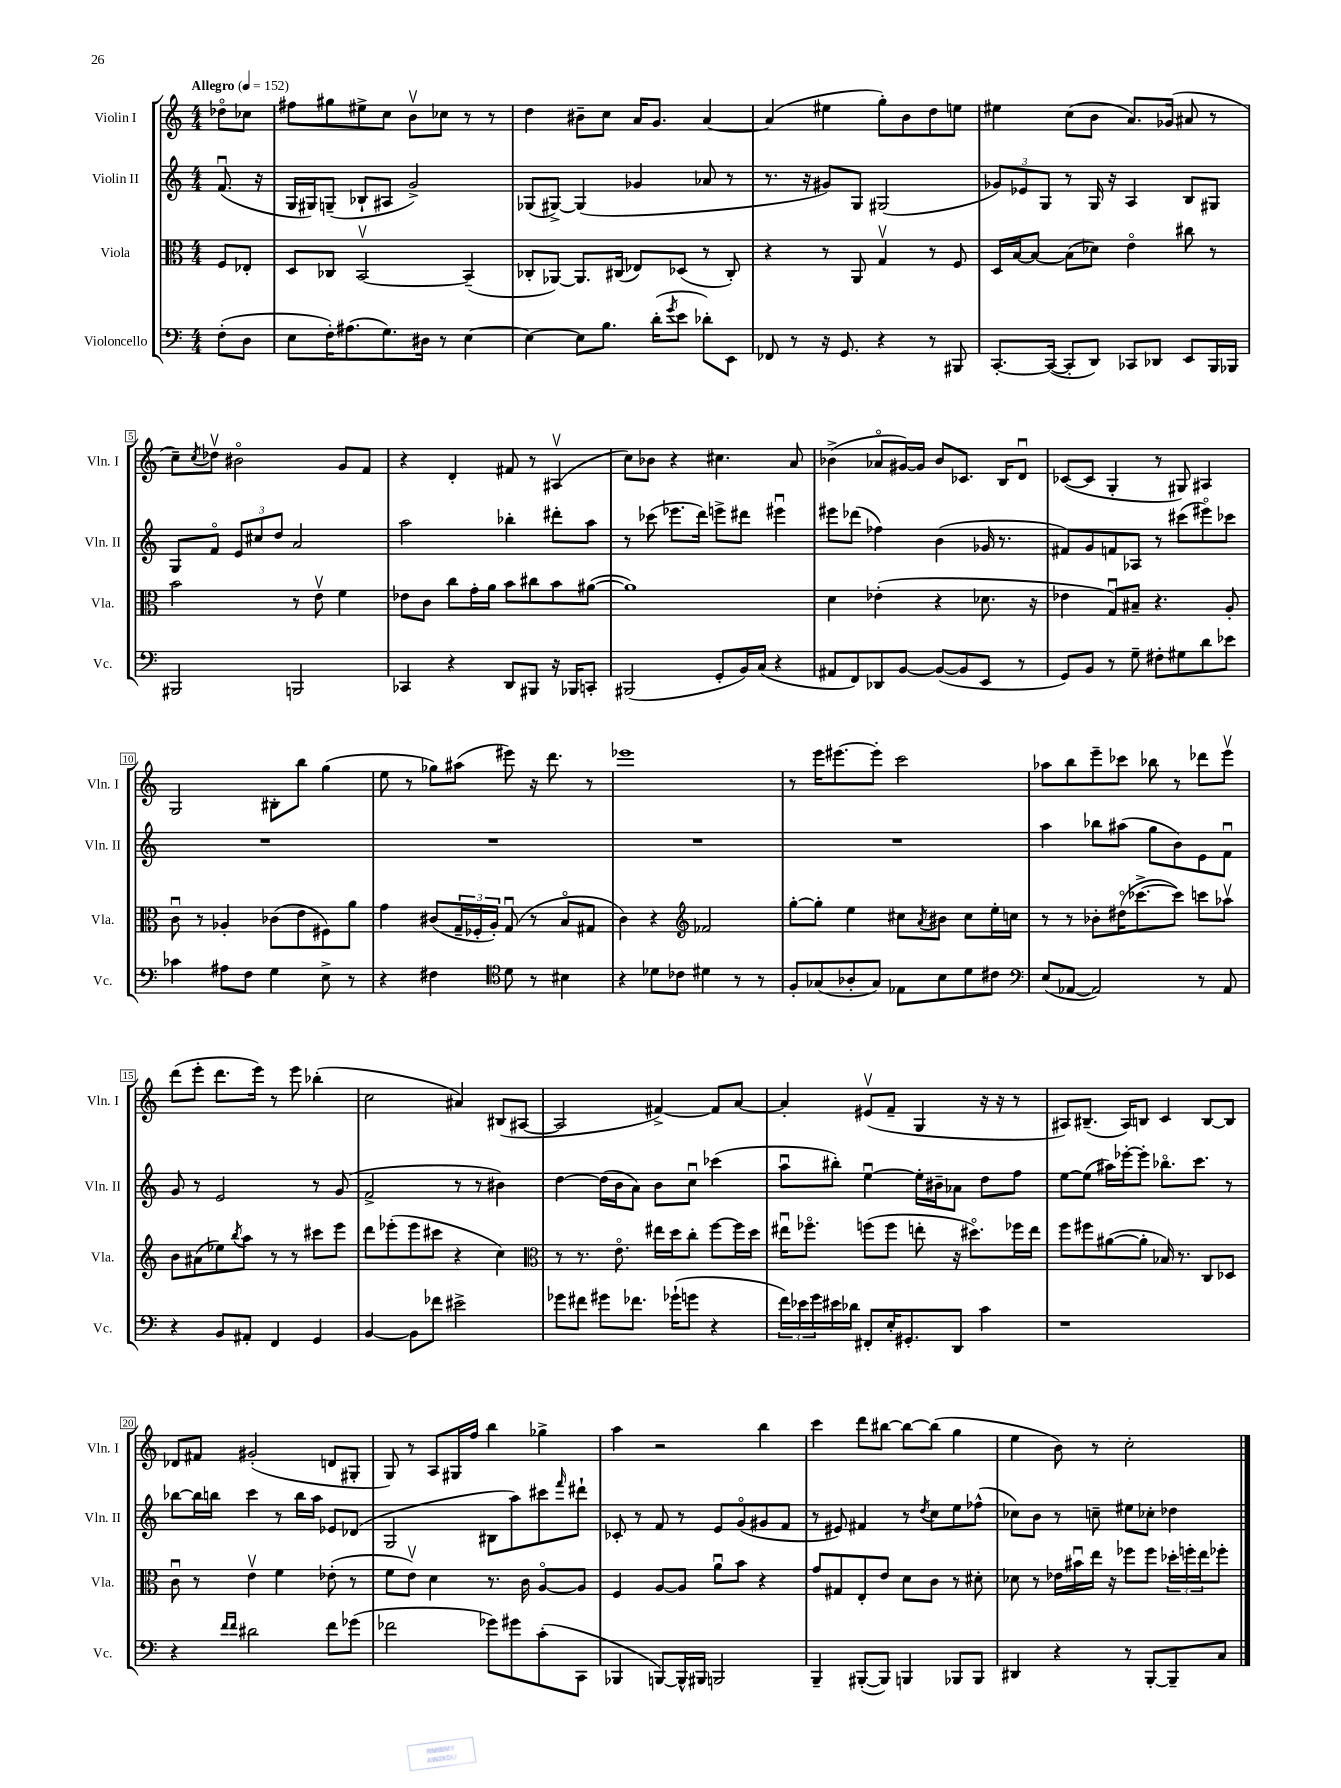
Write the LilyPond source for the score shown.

<<
\new StaffGroup <<
\new Staff = "s0" \with { instrumentName = "Violin I" shortInstrumentName = "Vln. I" } {
    \clef treble \key c \major \numericTimeSignature \time 4/4 \partial 4 \tempo "Allegro" 4 = 152
    des''8\flageolet ces''8 |
    fis''8 gis''8 eis''8-> c''8 b'8\upbow ces''8 r8 r8 |
    d''4 bis'8-- c''8 a'16 g'8. a'4~ |
    a'4( eis''4 g''8-.) b'8 d''8 e''8 |
    eis''4 c''8( b'8 a'8.) ges'16( ais'8 r8 |
    c''8--) \acciaccatura { c''8 } des''8\upbow bis'2\flageolet g'8 f'8 |
    r4 d'4-. fis'8 r8 ais4\upbow( |
    c''8) bes'8 r4 cis''4. a'8 |
    bes'4->( aes'8\flageolet gis'16~) gis'16 bes'8 ces'8. b16 d'8\downbow |
    ces'8~( ces'8 g4-. r8 gis8) ais4 |
    g2 bis8-. b''8 g''4( |
    e''8 r8 ges''8) ais''8( eis'''8) r16 d'''8. r8 |
    ees'''1 |
    r8 e'''16 eis'''8.~ eis'''8-. c'''2 |
    aes''8 b''8 e'''8-- ces'''8 bes''8 r8 des'''8 e'''8\upbow |
    d'''8( e'''8-. d'''8. e'''16) r8 e'''8 bes''4-.( |
    c''2 ais'4) bis8( ais8~ |
    ais2 fis'4~->) fis'8 a'8~ |
    a'4-. eis'8\upbow( f'8-- g4 r16 r16 r8 |
    ais8) bis8.--( ais16) b8 c'4 b8~ b8 |
    des'8 fis'8 gis'2-.( d'8 gis8-. |
    g8) r8 a8 gis16 f''16 b''4 ges''4-> |
    a''4 r2 b''4 |
    c'''4 d'''8 bis''8~ bis''8~ bis''8( g''4 |
    e''4 b'8) r8 c''2-. \bar "|." |
}
\new Staff = "s1" \with { instrumentName = "Violin II" shortInstrumentName = "Vln. II" } {
    \clef treble \key c \major \numericTimeSignature \time 4/4 \partial 4
    f'8.\downbow( r16 |
    g16 gis16) g8--( bes8-! ais8 g'2->) |
    ges8( gis8~->) gis4( ges'4 aes'8 r8 |
    r8. r16 gis'8) g8 gis2( |
    \tuplet 3/2 { ges'8) ees'8 g8 } r8 g16 r16 a4 b8 gis8 |
    g8 f'8\flageolet \tuplet 3/2 { e'8 cis''8 d''8 } a'2 |
    a''2 bes''4-. dis'''8-. a''8 |
    r8 ces'''8( ees'''8. d'''16) e'''8-> dis'''8 eis'''4\downbow |
    eis'''8 des'''8( fes''4) b'4( ges'16 r8. |
    fis'8) g'8 f'8 aes8 r8 cis'''8( eis'''8\flageolet) ces'''8 |
    R1 |
    R1 |
    R1 |
    R1 |
    a''4 bes''8 ais''8( g''8 b'8) e'8 f'8\downbow |
    g'8 r8 e'2 r8 g'8( |
    f'2-> r8 r8 bis'4) |
    d''4~ d''16( b'16 a'8) b'8 c''8\downbow ces'''4( |
    a''8\downbow bis''8-.) e''4~\downbow e''16-. bis'16-- aes'8 d''8 f''8 |
    e''8~ e''8( ais''16) ees'''16~-. ees'''8-. bes''8.\flageolet c'''8. r8 |
    bes''8~ bes''16 b''16 c'''4 r8 b''16 a''16 ees'8 des'8( |
    g2 bis8 a''8) cis'''8 \grace { f'''16 } dis'''8-! |
    ces'8-. r8 f'8 r8 e'8 g'8\flageolet( gis'8 f'8 |
    r8 eis'8) fis'4 r8 \acciaccatura { d''8 } c''8 e''8 fes''8-^( |
    ces''8) b'8 r8 c''8-- eis''8 ces''8-. des''4 \bar "|." |
}
\new Staff = "s2" \with { instrumentName = "Viola" shortInstrumentName = "Vla." } {
    \clef alto \key c \major \numericTimeSignature \time 4/4 \partial 4
    f8 ees8-. |
    d8 ces8 b,2~\upbow b,4--( |
    ces8-. aes,8~) aes,8. cis16( ees8) des8( r8 cis8-.) |
    r4 r8 a,8 g4\upbow r8 f8 |
    d16 b16~ b8~ b8( des'8) e'4\flageolet cis''8 r8 |
    b'2 r8 e'8\upbow f'4 |
    ees'8 c'8 c''8 g'16-. a'16 b'8 cis''8 b'8 ais'8~( |
    ais'1) |
    d'4 ees'4-.( r4 des'8. r16 |
    ees'4 g8\downbow) bis8-- r4. a8-. |
    c'8\downbow r8 aes4-. ces'8( e'8 fis8) a'8 |
    g'4 cis'8( \tuplet 3/2 { g16-- fes16-. a16-.) } g8\downbow( r8 b8\flageolet gis8 |
    c'4) r4 \clef treble fes'2 |
    g''8~-. g''8-. e''4 cis''8 \acciaccatura { a'8 } bis'8 cis''8 e''16-. c''16 |
    r8 r8 bes'8-. dis''16\flageolet( ces'''8.~-> ces'''8) c'''8 aes''8\upbow |
    b'8 ais'8( ees''8) \acciaccatura { b''8 } a''8 r8 r8 cis'''8 e'''8 |
    d'''8 ees'''8-.( ees'''8 cis'''8 r4 c''4) |
    \clef alto r8 r8. e'8.\flageolet eis''16 d''16 c''8-. f''8~ f''16 d''16 |
    eis''16\downbow fes''8.\flageolet f''8( f''8 e''8-. r16 dis''8.\flageolet) fes''16 e''16 |
    f''8 fis''8 ais'8~( ais'8-. bes16) r8. c8 des8 |
    c'8\downbow r8 e'4\upbow f'4 ees'8-.( r8 |
    f'8 e'8\upbow) d'4 r8. c'16 a8~\flageolet a8 |
    f4 a8~ a8 a'8\downbow b'8 r4 |
    g'8 gis8 e8-. e'8 d'8 c'8 r8 dis'8-. |
    des'8 r8 ees'16 bis'16\downbow e''16 r16 fes''8 fes''8 \tuplet 3/2 { des''16-. f''16-. e''16 } fes''8-. \bar "|." |
}
\new Staff = "s3" \with { instrumentName = "Violoncello" shortInstrumentName = "Vc." } {
    \clef bass \key c \major \numericTimeSignature \time 4/4 \partial 4
    f8-.( d8 |
    e8 f16-.) ais8.( g8.) dis16 r8 e4~ |
    e4~ e8 b8. d'16-.( \acciaccatura { g'8 } e'8 des'8-.) e,8 |
    fes,8 r8 r16 g,8. r4 r8 bis,,8 |
    c,8.~-. c,16~( c,8-. d,8) ces,8 des,8 e,8 b,,16 bes,,16 |
    bis,,2 b,,2 |
    ces,4 r4 d,8 bis,,8 r16 bes,,16 c,8-. |
    bis,,2( g,8-. b,16) c16( r4 |
    ais,8 f,8) des,8 b,8~ b,8~( b,8 e,8 r8 |
    g,8) b,8 r8 g8-- fis8-. gis8 d'8 ees'8 |
    ces'4 ais8 f8 g4 e8-> r8 |
    r4 fis4 \clef tenor d'8 r8 bis4 |
    r4 des'8 ces'8 dis'4 r8 r8 |
    f8-. ges8( aes8-. ges8) ees8 b8 d'8 cis'8 |
    \clef bass e8( aes,8~ aes,2) r8 aes,8 |
    r4 b,8 ais,8-. f,4 g,4 |
    b,4~ b,8 fes'8 eis'2-> |
    ges'8 fis'8 gis'8 fes'8. ges'16-!( g'8 r4 |
    \tuplet 3/2 { f'16) ees'16 g'16 } eis'16 des'16 fis,8-. e16-. gis,8.-. d,8 c'4 |
    r1 |
    r4 \grace { f'16 f'16 } dis'2 f'8 ges'8( |
    fes'2 ges'8) gis'8 c'8-.( c,8 |
    bes,,4 b,,8~) b,,16-^ bis,,16 b,,2 |
    b,,4-- bis,,8~-.( bis,,8) b,,4 bes,,8 bes,,8 |
    dis,4 r4 r8 b,,8~-. b,,8-- c8 \bar "|." |
}
>>
>>
\layout { \context { \Score \override BarNumber.stencil = #(make-stencil-boxer 0.1 0.3 ly:text-interface::print) } }
